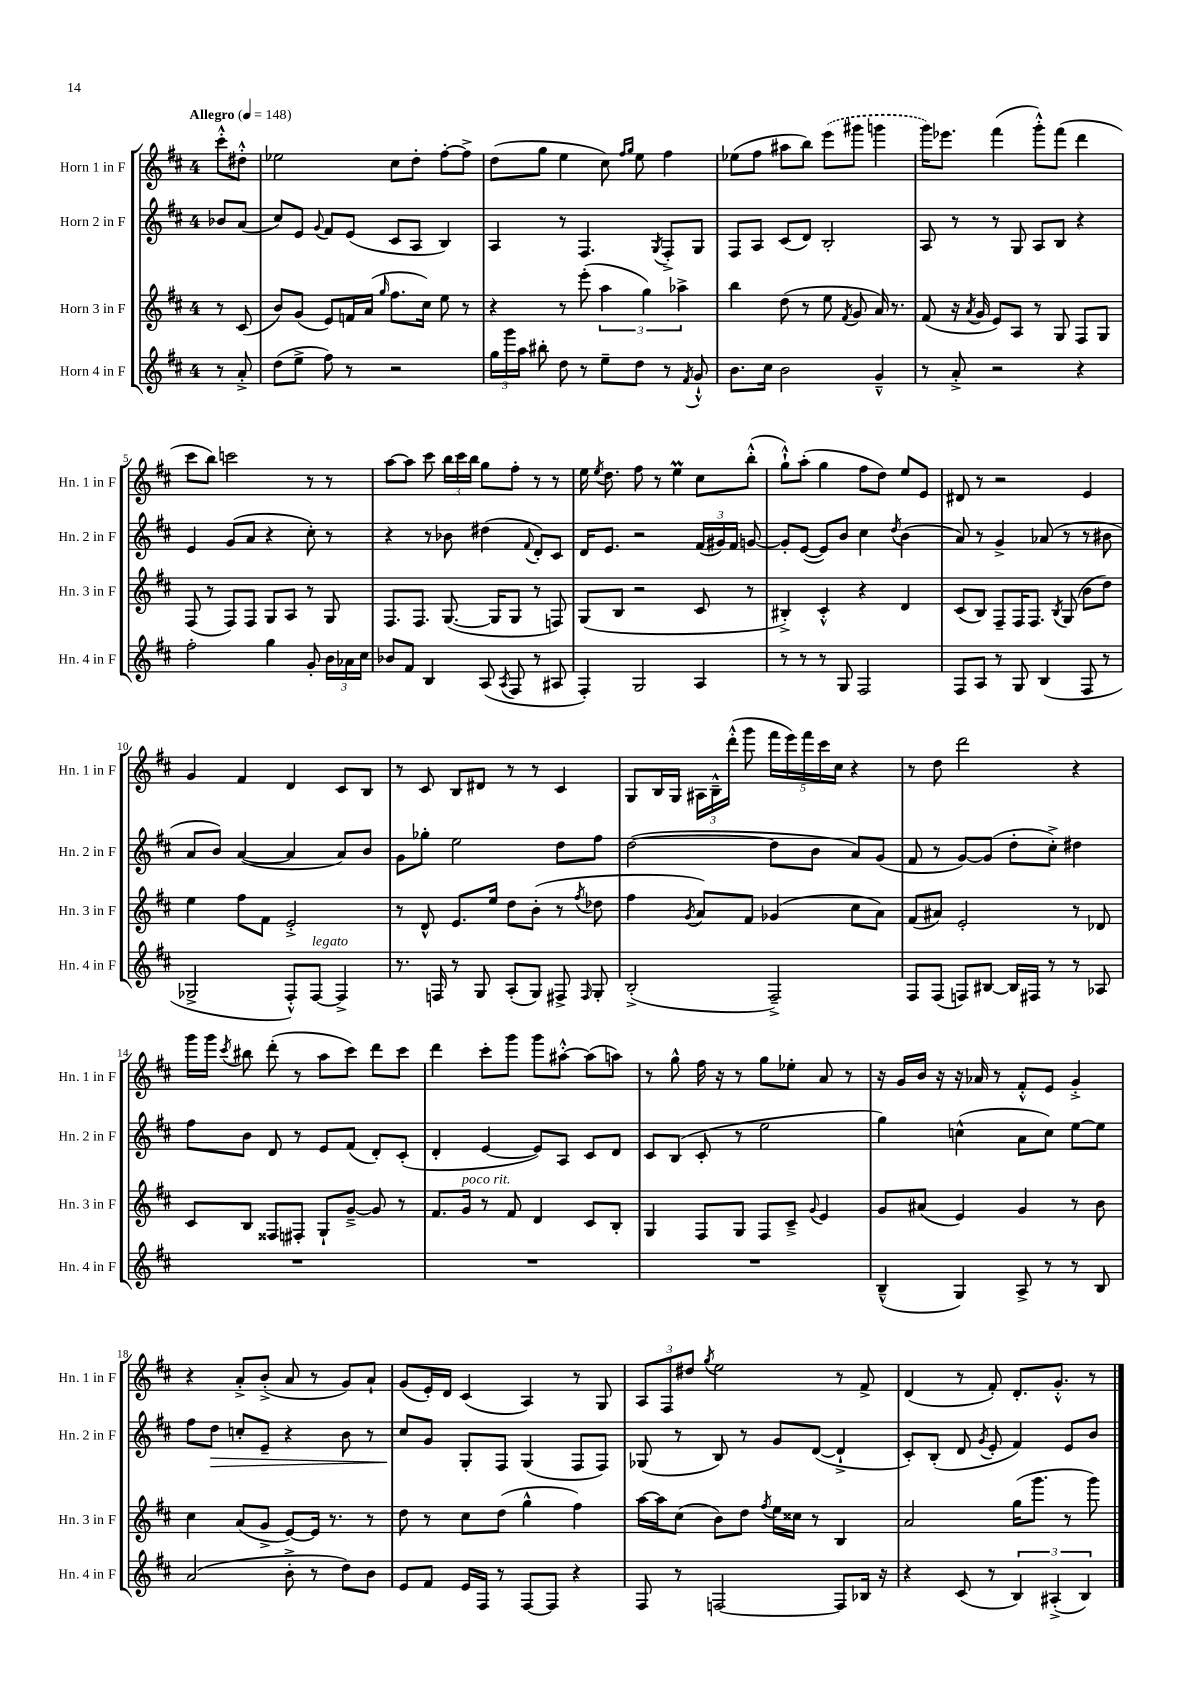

**kern	**kern	**kern	**kern
*staff4	*staff3	*staff2	*staff1
*clefG2	*clefG2	*clefG2	*clefG2
*k[f#c#]	*k[f#c#]	*k[f#c#]	*k[f#c#]
*M4/4	*M4/4	*M4/4	*M4/4
*MM148	*MM148	*MM148	*MM148
8r	8r	8b-/L	8ccc#'^^\L
8a'^/	(8c#/	(8a/J	8dd#'^^\J
=	=	=	=
(8dd\L	8b/L)	8cc#/L)	2ee-\
8ee^\J	(8g/J	8e/J	.
.	.	8qqg/	.
8ff#\)	8e/L)	8f#/L	.
8r	16f/L	(8e/J	.
.	(16a/JJ	.	.
.	16qqgg/	.	.
2r	8.ff#\L	8c#/L	8cc#\L
.	.	8A/J	8dd'\J
.	16cc#\Jk)	.	.
.	8ee\	4B/)	[8ff#'\L
.	8r	.	8ff#^\]J
=	=	=	=
24gg\LL	4r	4A/	(8dd\L
24ggg\	.	.	.
24aa\JJ	.	.	.
8bb#'\	.	.	8gg\J
8dd\	8r	8r	4ee\
8r	(8eee'\	4.F#/	.
8ee~\L	6aa\	.	8cc#\)
.	.	.	16qqff#/LL
.	.	.	16qqgg/JJ
8dd\J	.	.	8ee\
.	6gg\)	.	.
.	.	8qG/	.
8r	.	8F#'^/L	4ff#\
.	6aa-^\	.	.
8qf#/	.	.	.
8g`^^/	.	8G/J	.
=	=	=	=
8.b\L	4bb\	8F#/L	(8ee-\L
.	.	8A/J	8ff#\J
16cc#\Jk	.	.	.
2b\	(8dd\	(8c#/L	8aa#\L
.	8r	8d/J)	8bb\J)
.	8ee\	2B'/	(8eee\L
.	8qf#/	.	.
.	8g/	.	8ggg#\J
4g~^^/	16a/)	.	4ggg\
.	8.r	.	.
=	=	=	=
8r	(8f#/	8A/	16ggg\LK)
.	.	.	8.eee-\J
8a'^/	16r	8r	.
.	8qa/	.	.
.	16g/	.	.
2r	8e/L)	8r	(4fff#\
.	8A/J	8G/	.
.	8r	8A/L	8ggg'^^\L)
.	8G/	8B/J	(8fff#\J
4r	8F#/L	4r	4ddd\
.	8G/J	.	.
=	=	=	=
2ff#'\	(8F#/	4e/	8ccc#\L
.	8r	.	8bb\J)
.	8F#/L)	(8g/L	2ccc\
.	8F#/J	8a/J	.
4gg\	8G/L	4r	.
.	8A/J	.	.
8g'/	8r	8cc#'\)	8r
24b\LL	8G/	8r	8r
24a-\	.	.	.
24cc#\JJ	.	.	.
=	=	=	=
8b-/L	8.F#/L	4r	[8aa\L
8f#/J	.	.	8aa\]J
.	8.F#/J	.	.
4B/	.	8r	8ccc#\
.	([8.G/	8b-\	24bb\LL
.	.	.	24ccc#\
.	.	.	24bb\JJ
(8A/	.	(4dd#\	8gg\L
.	16G/]LK	.	.
8qA/	.	.	.
8F#/	8G/J	.	8ff#'\J
.	.	8qqf#/	.
8r	8r	8d'/L)	8r
8A#/	8F/)	8c#/J	8r
=	=	=	=
4F#'/)	(8G/L	16d/LK	16ee\
.	.	.	8qee/
.	.	8.e/J	8.dd\
.	8B/J	.	.
2G/	2r	2r	8ff#\
.	.	.	8r
.	.	.	4ee\
4A/	8c#/	(24f#/LL	8cc#\L
.	.	24g#/)	.
.	.	24f#/JJ	.
.	8r	[8g/	(8bb'^^\J
=	=	=	=
8r	4B#'^/)	8g'/]L	8gg`^^\L)
8r	.	([8e/J	(8aa'\J
8r	4c#'^^/	8e/]L)	4gg\
8G/	.	8b/J	.
2F#/	4r	4cc#\	8ff#\L
.	.	.	8dd\J)
.	.	8qdd/	.
.	4d/	(4b\	8ee/L
.	.	.	8e/J
=	=	=	=
8F#/L	(8c#/L	8a/)	8d#/
8A/J	8B/J)	8r	8r
8r	8F#~/L	4g^/	2r
8G/	16F#/K	.	.
.	8.F#/J	.	.
(4B/	.	(8a-/	.
.	8qB/	.	.
.	(8G/	8r	.
8F#/	8b\L	8r	4e/
8r	8dd\J)	8b#\	.
=	=	=	=
2G-^/	4ee\	8a/L	4g/
.	.	8b/J)	.
.	8ff#\L	([4a/	4f#/
.	8f#\J	.	.
8F#'^^/L)	2e'^/	4a/]	4d/
[8F#/J	.	.	.
4F#^/]	.	8a/L)	8c#/L
.	.	8b/J	8B/J
=	=	=	=
8.r	8r	8g\L	8r
.	8d^^/	8gg-'\J	8c#/
16F/	.	.	.
8r	8.e/L	2ee\	8B/L
8G/	.	.	8d#/J
.	16ee/Jk	.	.
(8A'/L	8dd\L	.	8r
8G/J)	(8b'\J	.	8r
8F#^/	8r	8dd\L	4c#/
16qqF#/	8qff#/	.	.
8G'/	8dd-\	8ff#\J	.
=	=	=	=
(2B'^/	4ff#\	([2dd\	8G/L
.	.	.	16B/L
.	.	.	16G/JJ
.	8qg/	.	.
.	8a/L)	.	24A#\LL
.	.	.	24B~^^\
.	.	.	(24ddd'^^\JJ
.	8f#/J	.	8ggg\
2F#~^/)	(4g-/	8dd\]L	20fff#\LL
.	.	.	20eee\)
.	.	.	20fff#\
.	.	8b\J	.
.	.	.	20ccc#\
.	.	.	20cc#\JJ
.	8cc#\L	8a/L)	4r
.	8a\J)	(8g/J	.
=	=	=	=
8F#/L	(8f#/L	8f#/	8r
(8F#/J	8a#/J)	8r	8dd\
8F/L)	2e'/	[8g/L)	2ddd\
[8B#/J	.	(8g/]J	.
16B#/]LL	.	8dd'\L	.
16F#/JJ	.	.	.
8r	.	8cc#'^\J)	.
8r	8r	4dd#\	4r
8A-/	8d-/	.	.
=	=	=	=
1r	8c#/L	8ff#\L	16ggg\LL
.	.	.	16ggg\JJ
.	.	.	8qccc#/
.	8B/J	8b\J	8bb#\
.	8F##/L	8d/	(8ddd'\
.	8F#'/J	8r	8r
.	8G`/L	8e/L	8aa\L
.	[8g~^/J	(8f#/J	8ccc#\J)
.	8g/]	8d'/L)	8ddd\L
.	8r	(8c#'/J	8ccc#\J
=	=	=	=
1r	8.f#/L	4d'/	4ddd\
.	16g/Jk	.	.
.	8r	[4e/	8ccc#'\L
.	8f#/	.	8ggg\J
.	4d/	8e/]L)	8ggg\L
.	.	8A/J	[8aa#'^^\J
.	8c#/L	8c#/L	(8aa#\]L
.	8B'/J	8d/J	8aa\J)
=	=	=	=
1r	4G/	8c#/L	8r
.	.	(8B/J	8gg^^\
.	8F#/L	8c#'/	16ff#\
.	.	.	16r
.	8G/J	8r	8r
.	8F#/L	2ee\	8gg\L
.	8c#~^/J	.	8ee-'\J
.	8qqg/	.	.
.	4e/	.	8a/
.	.	.	8r
=	=	=	=
(4B~^^/	8g/L	4gg\)	16r
.	.	.	16g/LL
.	(8a#/J	.	16b/JJ
.	.	.	16r
4G/)	4e/)	(4cc^^\	16r
.	.	.	16a-/
.	.	.	8r
8A^/	4g/	8a\L	8f#'^^/L
8r	.	8cc\J)	8e/J
8r	8r	[8ee\L	4g'^/
8B/	8b\	8ee\]J	.
=	=	=	=
(2a/	4cc#\	8ff#\L	4r
.	.	8dd\J	.
.	(8a/L	8cc'/L	8a'^/L
.	8g^/J	8e~/J	(8b'^/J
8b'^\	[8e/L)	4r	8a/
8r	16e/]Jk	.	8r
.	8.r	.	.
8dd\L)	.	8b\	8g/L)
8b\J	8r	8r	8a`/J
=	=	=	=
8e/L	8dd\	8cc#/L	(8g/L
8f#/J	8r	8g/J	16e'/L)
.	.	.	16d/JJ
16e/LL	8cc#\L	8G'/L	(4c#/
16F#/JJ	.	.	.
8r	(8dd\J	8F#/J	.
[8F#/L	4gg^^\	(4G/	4A/)
8F#/]J	.	.	.
4r	4ff#\)	8F#/L	8r
.	.	8F#/J)	8G/
=	=	=	=
8F#/	[16aa\LL	(8G-/	12A/L
.	16aa\]J	.	.
.	.	.	12F#/
8r	(8cc#\J	8r	.
.	.	.	12dd#/J
.	.	.	8qgg/
[2F/	8b\L)	8B/)	2ee\
.	8dd\J	8r	.
.	8qff#/	.	.
.	16ee\LL	8g/L	.
.	16cc##\JJ	.	.
.	8r	([8d/J	.
8F/]L	4B/	4d`^/]	8r
16B-/Jk	.	.	8f#^/
16r	.	.	.
=	=	=	=
4r	2a/	8c#'/L)	(4d/
.	.	(8B'/J	.
(8c#/	.	8d/	8r
.	.	8qg/	.
8r	.	8e'/	8f#'/)
6B/)	(16gg\LK	4f#/)	8.d'/L
.	8.ggg\J	.	.
(6A#'^/	.	.	.
.	.	.	8.g'^^/J
.	8r	8e/L	.
6B/)	.	.	.
.	8ggg\)	8b/J	8r
==	==	==	==
*-	*-	*-	*-
